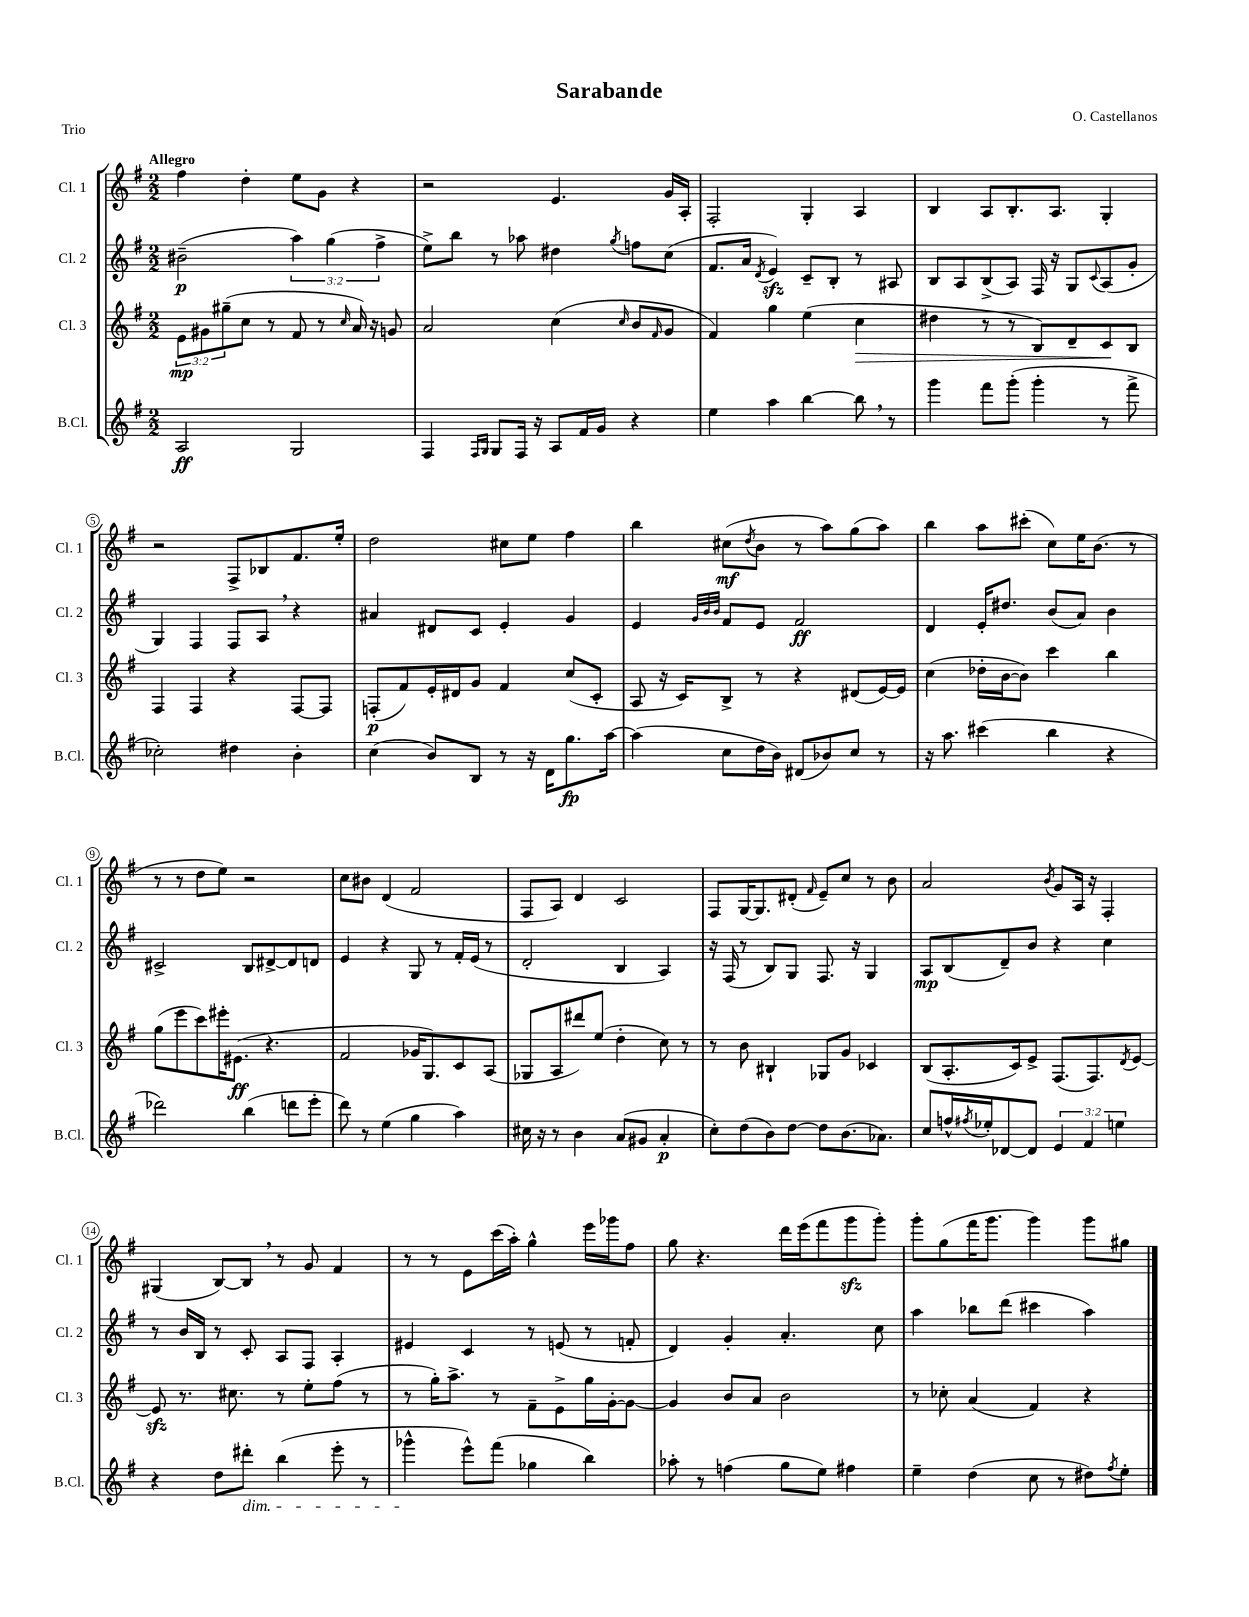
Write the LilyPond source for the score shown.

\header { title = "Sarabande" composer = "O. Castellanos" piece = "Trio" }
<<
\new StaffGroup <<
\new Staff = "s0" \with { instrumentName = "Cl. 1" shortInstrumentName = "Cl. 1" } {
    \clef treble \key g \major \numericTimeSignature \time 2/2 \tempo "Allegro"
    fis''4 d''4-. e''8 g'8 r4 |
    r2 e'4. g'16 a16-. |
    fis2-. g4-. a4 |
    b4 a8 b8.-. a8. g4-. |
    r2 fis8-> bes8 fis'8. e''16-. |
    d''2 cis''8 e''8 fis''4 |
    b''4 cis''8\mf( \acciaccatura { d''8 } b'8 r8 a''8) g''8( a''8) |
    b''4 a''8 cis'''8-.( c''8) e''16 b'8.( r8 |
    r8 r8 d''8 e''8) r2 |
    c''8 bis'8 d'4( fis'2 |
    fis8 a8) d'4 c'2 |
    fis8 g16~ g8. dis'8-.( \grace { fis'16 } e'8--) c''8 r8 b'8 |
    a'2 \acciaccatura { b'8 } g'8 a16 r16 fis4-. |
    gis4( b8~) b8 \breathe r8 g'8 fis'4 |
    r8 r8 e'8 c'''16( a''16-.) g''4-^ e'''16 ges'''16 fis''8 |
    g''8 r4. d'''16 e'''16( fis'''8 g'''8\sfz g'''8-.) |
    g'''8-. g''8( fis'''16 g'''8. g'''4) g'''8 gis''8 \bar "|." |
}
\new Staff = "s1" \with { instrumentName = "Cl. 2" shortInstrumentName = "Cl. 2" } {
    \clef treble \key g \major \numericTimeSignature \time 2/2 \override Staff.TupletNumber.text = #tuplet-number::calc-fraction-text
    bis'2--\p( \tuplet 3/2 { a''4) g''4( fis''4-> } |
    e''8->) b''8 r8 aes''8 dis''4 \acciaccatura { g''8 } f''8 c''8( |
    fis'8. a'16 \acciaccatura { d'8 } e'4\sfz) c'8-- b8-. r8 ais8 |
    b8 a8 b8->( a8) fis16 r16 g8 \appoggiatura { c'8 } a8( g'8-. |
    g4) fis4 fis8 a8 \breathe r4 |
    ais'4 dis'8 c'8 e'4-. g'4 |
    e'4 \grace { g'32 b'32 b'32 } fis'8 e'8 fis'2\ff |
    d'4 e'16-. dis''8. b'8( a'8) b'4 |
    cis'2-> b8 dis'8~-> dis'8 d'8 |
    e'4 r4 g8 r8 fis'16-. e'16( r8 |
    d'2-. b4 a4) |
    r16 fis16( r8 b8) g8 fis8. r16 g4 |
    a8\mp b8( d'8--) b'8 r4 c''4 |
    r8 b'16 b16 r8 c'8-. a8 fis8 a4-. |
    eis'4 c'4 r8 e'8( r8 f'8-. |
    d'4) g'4-. a'4.-. c''8 |
    a''4 bes''8 d'''8( cis'''4 a''4) \bar "|." |
}
\new Staff = "s2" \with { instrumentName = "Cl. 3" shortInstrumentName = "Cl. 3" } {
    \clef treble \key g \major \numericTimeSignature \time 2/2 \override Staff.TupletNumber.text = #tuplet-number::calc-fraction-text
    \tuplet 3/2 { e'8\mp gis'8 gis''8--( } c''8 r8 fis'8 r8 \grace { c''16 } a'16) r16 g'8 |
    a'2 c''4( \grace { c''16 } b'8 \grace { fis'16 } g'8 |
    fis'4) g''4 e''4( c''4\> |
    dis''4 r8 r8 b8) d'8-- c'8\! b8 |
    fis4 fis4 r4 fis8~ fis8 |
    f8-.\p( fis'8) e'16-. dis'16 g'8 fis'4 c''8( c'8-. |
    a8 r16 c'16) b8-> r8 r4 dis'8( e'16~) e'16 |
    c''4( des''16-. b'16~ b'8) c'''4 b''4 |
    g''8( e'''8 c'''8) eis'''16-. eis'8.\ff( r4. |
    fis'2 ges'16 g8.) c'8 a8( |
    ges8 a8 dis'''8) e''8( d''4-. c''8) r8 |
    r8 b'8 bis4-! ges8 g'8 ces'4 |
    b8( a8.-. c'16) e'8-> fis8.( fis8.) \acciaccatura { d'8 } e'8~ |
    e'8\sfz r8. cis''8. r8 e''8-. fis''8( r8 |
    r8 g''16-.) a''8.-> r8 fis'8-- e'8-> g''16 g'16~-. g'8~ |
    g'4 b'8 a'8 b'2 |
    r8 ces''8-. a'4( fis'4) r4 \bar "|." |
}
\new Staff = "s3" \with { instrumentName = "B.Cl." shortInstrumentName = "B.Cl." } {
    \clef treble \key g \major \numericTimeSignature \time 2/2 \override Staff.TupletNumber.text = #tuplet-number::calc-fraction-text
    a2\ff g2 |
    fis4 \grace { fis16 g16 } g8 fis16 r16 a8 fis'16 g'16 r4 |
    e''4 a''4 b''4~ b''8 \breathe r8 |
    g'''4 fis'''8 g'''8-.( g'''4-. r8 fis'''8-> |
    ces''2-.) dis''4 b'4-. |
    c''4( b'8) b8 r8 r16 d'16 g''8.\fp a''16~ |
    a''4( c''8 d''16 b'16) dis'8( bes'8) c''8 r8 |
    r16 a''8. cis'''4( b''4 r4 |
    des'''2) b''4( d'''8 e'''8-. |
    d'''8) r8 e''4( g''4 a''4) |
    cis''16 r16 r8 b'4 a'8( gis'8 a'4-.\p |
    c''8-.) d''8( b'8) d''8~ d''8 b'8.( aes'8.) |
    c''8 f''16-^ \acciaccatura { fis''8 } ees''16-. des'8~ des'8 \tuplet 3/2 { e'4 fis'4 e''4 } |
    r4 d''8 dis'''8-.\dim b''4( e'''8-. r8 |
    ges'''4-^\! e'''8-^) fis'''8( ges''4 b''4) |
    aes''8-. r8 f''4( g''8 e''8) fis''4 |
    e''4-- d''4( c''8 r8 dis''8) \acciaccatura { fis''8 } e''8-. \bar "|." |
}
>>
>>
\layout { \context { \Score \override BarNumber.stencil = #(make-stencil-circler 0.1 0.3 ly:text-interface::print) } }
